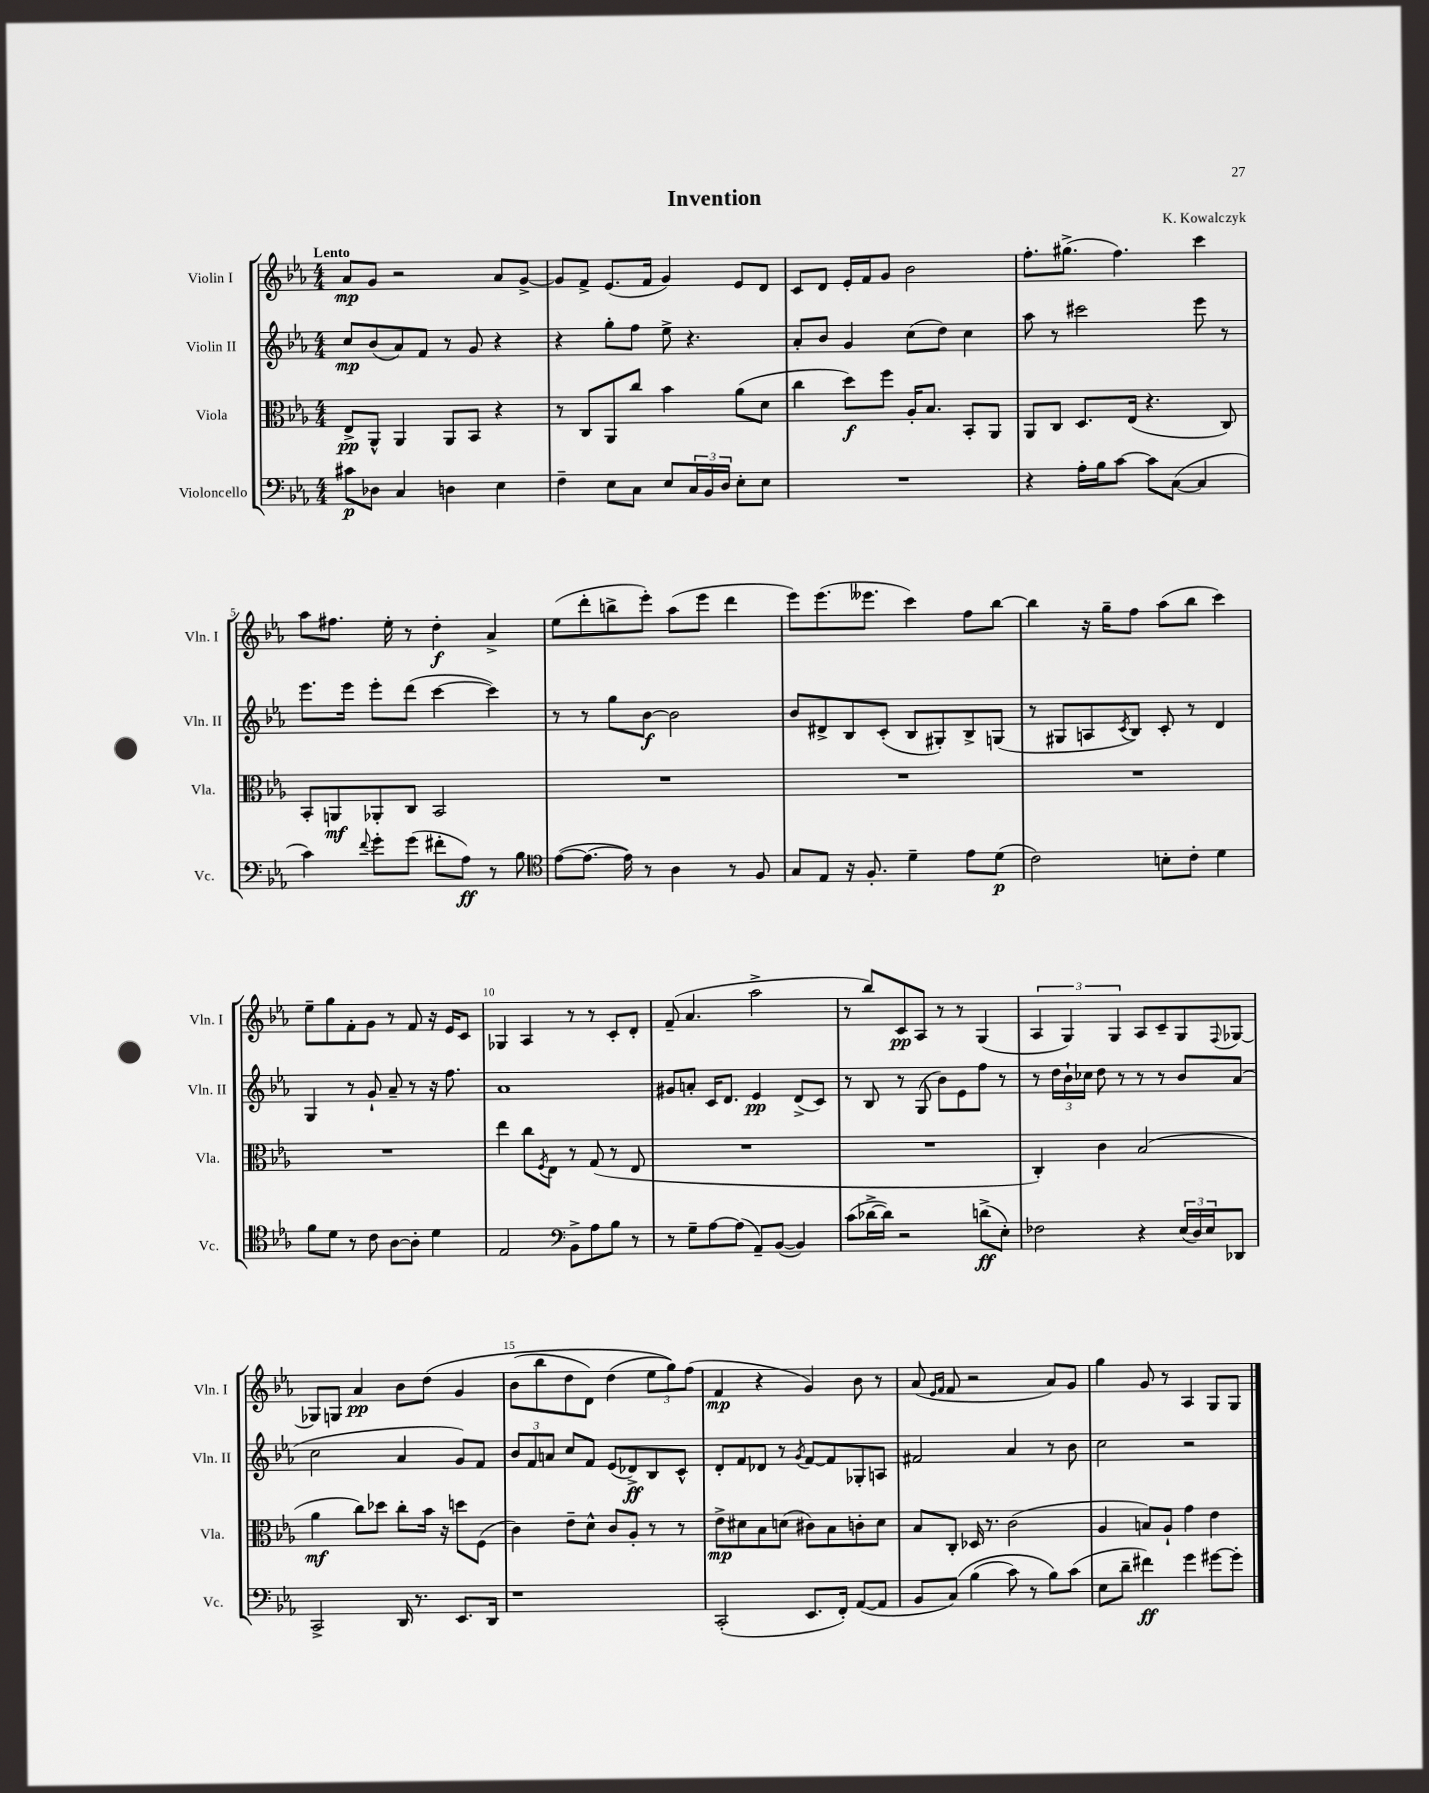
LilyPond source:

\header { title = "Invention" composer = "K. Kowalczyk" }
<<
\new StaffGroup <<
\new Staff = "s0" \with { instrumentName = "Violin I" shortInstrumentName = "Vln. I" } {
    \clef treble \key ees \major \numericTimeSignature \time 4/4 \tempo "Lento"
    aes'8\mp g'8 r2 aes'8 g'8~-> |
    g'8 f'8-> ees'8.( f'16 g'4) ees'8 d'8 |
    c'8 d'8 ees'16-. f'16 g'8 bes'2 |
    f''8.-. gis''8.->( f''4.) c'''4 |
    aes''8 fis''8. ees''16-. r8 d''4-.\f aes'4-> |
    ees''8( d'''8-. b''8-> ees'''8-.) aes''8( ees'''8 d'''4 |
    ees'''8) ees'''8.( eeses'''8. c'''4) f''8 bes''8~ |
    bes''4 r16 g''16-- f''8 aes''8( bes''8 c'''4) |
    ees''8-- g''8 f'8-. g'8 r8 f'8 r16 ees'16 c'8 |
    ges4 aes4 r8 r8 c'8-. d'8-. |
    f'8--( aes'4. aes''2-> |
    r8 bes''8) c'8\pp aes8 r8 r8 g4( |
    \tuplet 3/2 { aes4 g4) g4 } aes8 c'8-- g8 \appoggiatura { f8 } ges8~ |
    ges8 g8 aes'4\pp bes'8 d''8\( g'4 |
    bes'8( bes''8 d''8 d'8) d''4( \tuplet 3/2 { ees''8 g''8)\) f''8( } |
    f'4\mp r4 g'4) bes'8 r8 |
    aes'8( \grace { ees'16 f'16 } f'8 r2 aes'8) g'8 |
    g''4 g'8 r8 aes4 g8 g8 \bar "|." |
}
\new Staff = "s1" \with { instrumentName = "Violin II" shortInstrumentName = "Vln. II" } {
    \clef treble \key ees \major \numericTimeSignature \time 4/4
    c''8\mp bes'8( aes'8) f'8 r8 g'8 r4 |
    r4 g''8-. f''8 ees''8-> r4. |
    aes'8-. bes'8 g'4 c''8( d''8) c''4 |
    aes''8 r8 cis'''2 ees'''8 r8 |
    ees'''8. ees'''16 ees'''8-. d'''8( c'''4~ c'''4) |
    r8 r8 g''8 bes'8~\f bes'2 |
    bes'8 dis'8-> bes8 c'8-.( bes8 gis8-.) bes8-> g8( |
    r8 gis8 a8 \acciaccatura { c'8 } bes8) c'8-. r8 d'4 |
    g4 r8 g'8-! aes'8-- r8 r16 f''8. |
    aes'1 |
    gis'8 a'8-. c'16 d'8. ees'4\pp d'8->( c'8) |
    r8 bes8 r8 g8( bes'8) ees'8 f''8 r8 |
    r8 \tuplet 3/2 { d''16 bes'16-! ces''16 } d''8 r8 r8 r8 bes'8 aes'8( |
    c''2 aes'4 g'8) f'8 |
    \tuplet 3/2 { bes'8 f'8 a'8 } c''8 f'8 ees'8( des'8->\ff) bes8 c'8-^ |
    d'8-. f'8 des'8 r8 \acciaccatura { g'8 } f'8~ f'8 ges8-. a8 |
    fis'2 aes'4 r8 bes'8 |
    c''2 r2 \bar "|." |
}
\new Staff = "s2" \with { instrumentName = "Viola" shortInstrumentName = "Vla." } {
    \clef alto \key ees \major \numericTimeSignature \time 4/4
    ees8->\pp aes,8-^ aes,4 aes,8 bes,8 r4 |
    r8 c8 aes,8 c''8 bes'4 aes'8( d'8 |
    c''4 d''8\f) f''8 aes16-. bes8. bes,8-. aes,8 |
    aes,8 c8 d8. ees16( r4. c8) |
    bes,8-. a,8\mf aes,8-. c8 bes,2 |
    R1 |
    R1 |
    R1 |
    R1 |
    ees''4 c''8 \acciaccatura { f8 } ees8 r8 g8( r8 ees8 |
    R1 |
    R1 |
    c4-.) c'4 bes2( |
    aes'4\mf c''8) des''8 c''8-. bes'16 r16 d''8 f8( |
    c'4) ees'8-- d'8-^ c'8 aes8-. r8 r8 |
    ees'8->\mp dis'8 bes8 d'8( cis'8) bes8 c'8-. d'8 |
    bes8 c8-. des16 r8. c'2( |
    aes4 b8) aes8-! g'4 ees'4 \bar "|." |
}
\new Staff = "s3" \with { instrumentName = "Violoncello" shortInstrumentName = "Vc." } {
    \clef bass \key ees \major \numericTimeSignature \time 4/4
    cis'8\p des8 c4 d4 ees4 |
    f4-- ees8 c8 ees8 \tuplet 3/2 { c16 bes,16 d16 } ees8-. ees8 |
    R1 |
    r4 aes16-. bes16 c'8~ c'8 c8~( c4 |
    c'4) \appoggiatura { f'8 } g'8-. g'8( fis'8-. aes8\ff) r8 bes8 |
    \clef tenor ees'8~( ees'8.~ ees'16) r8 aes4 r8 f8 |
    g8 ees8 r16 f8.-. d'4-- ees'8 d'8\p( |
    c'2) b8-. c'8-. d'4 |
    f'8 d'8 r8 c'8 aes8~ aes8-. d'4 |
    ees2 \clef bass bes,8-> aes8 bes8 r8 |
    r8 g8-- aes8~ aes8( aes,8--) bes,8~( bes,4) |
    c'8( des'16~-> des'16) r2 d'8->\ff( ees8-.) |
    fes2 r4 \tuplet 3/2 { ees16( d16) ees16 } des,8 |
    c,2-> d,16 r8. ees,8. d,16 |
    r1 |
    c,2-.( ees,8. f,16-.) aes,8~( aes,8 |
    bes,8 c8)\( bes4( c'8) r8 bes8\) c'8( |
    ees8 d'8-- fis'4\ff) g'4 gis'8~ gis'8-. \bar "|." |
}
>>
>>
\layout { \context { \Score \override BarNumber.break-visibility = ##(#f #t #t) barNumberVisibility = #(every-nth-bar-number-visible 5) } }
